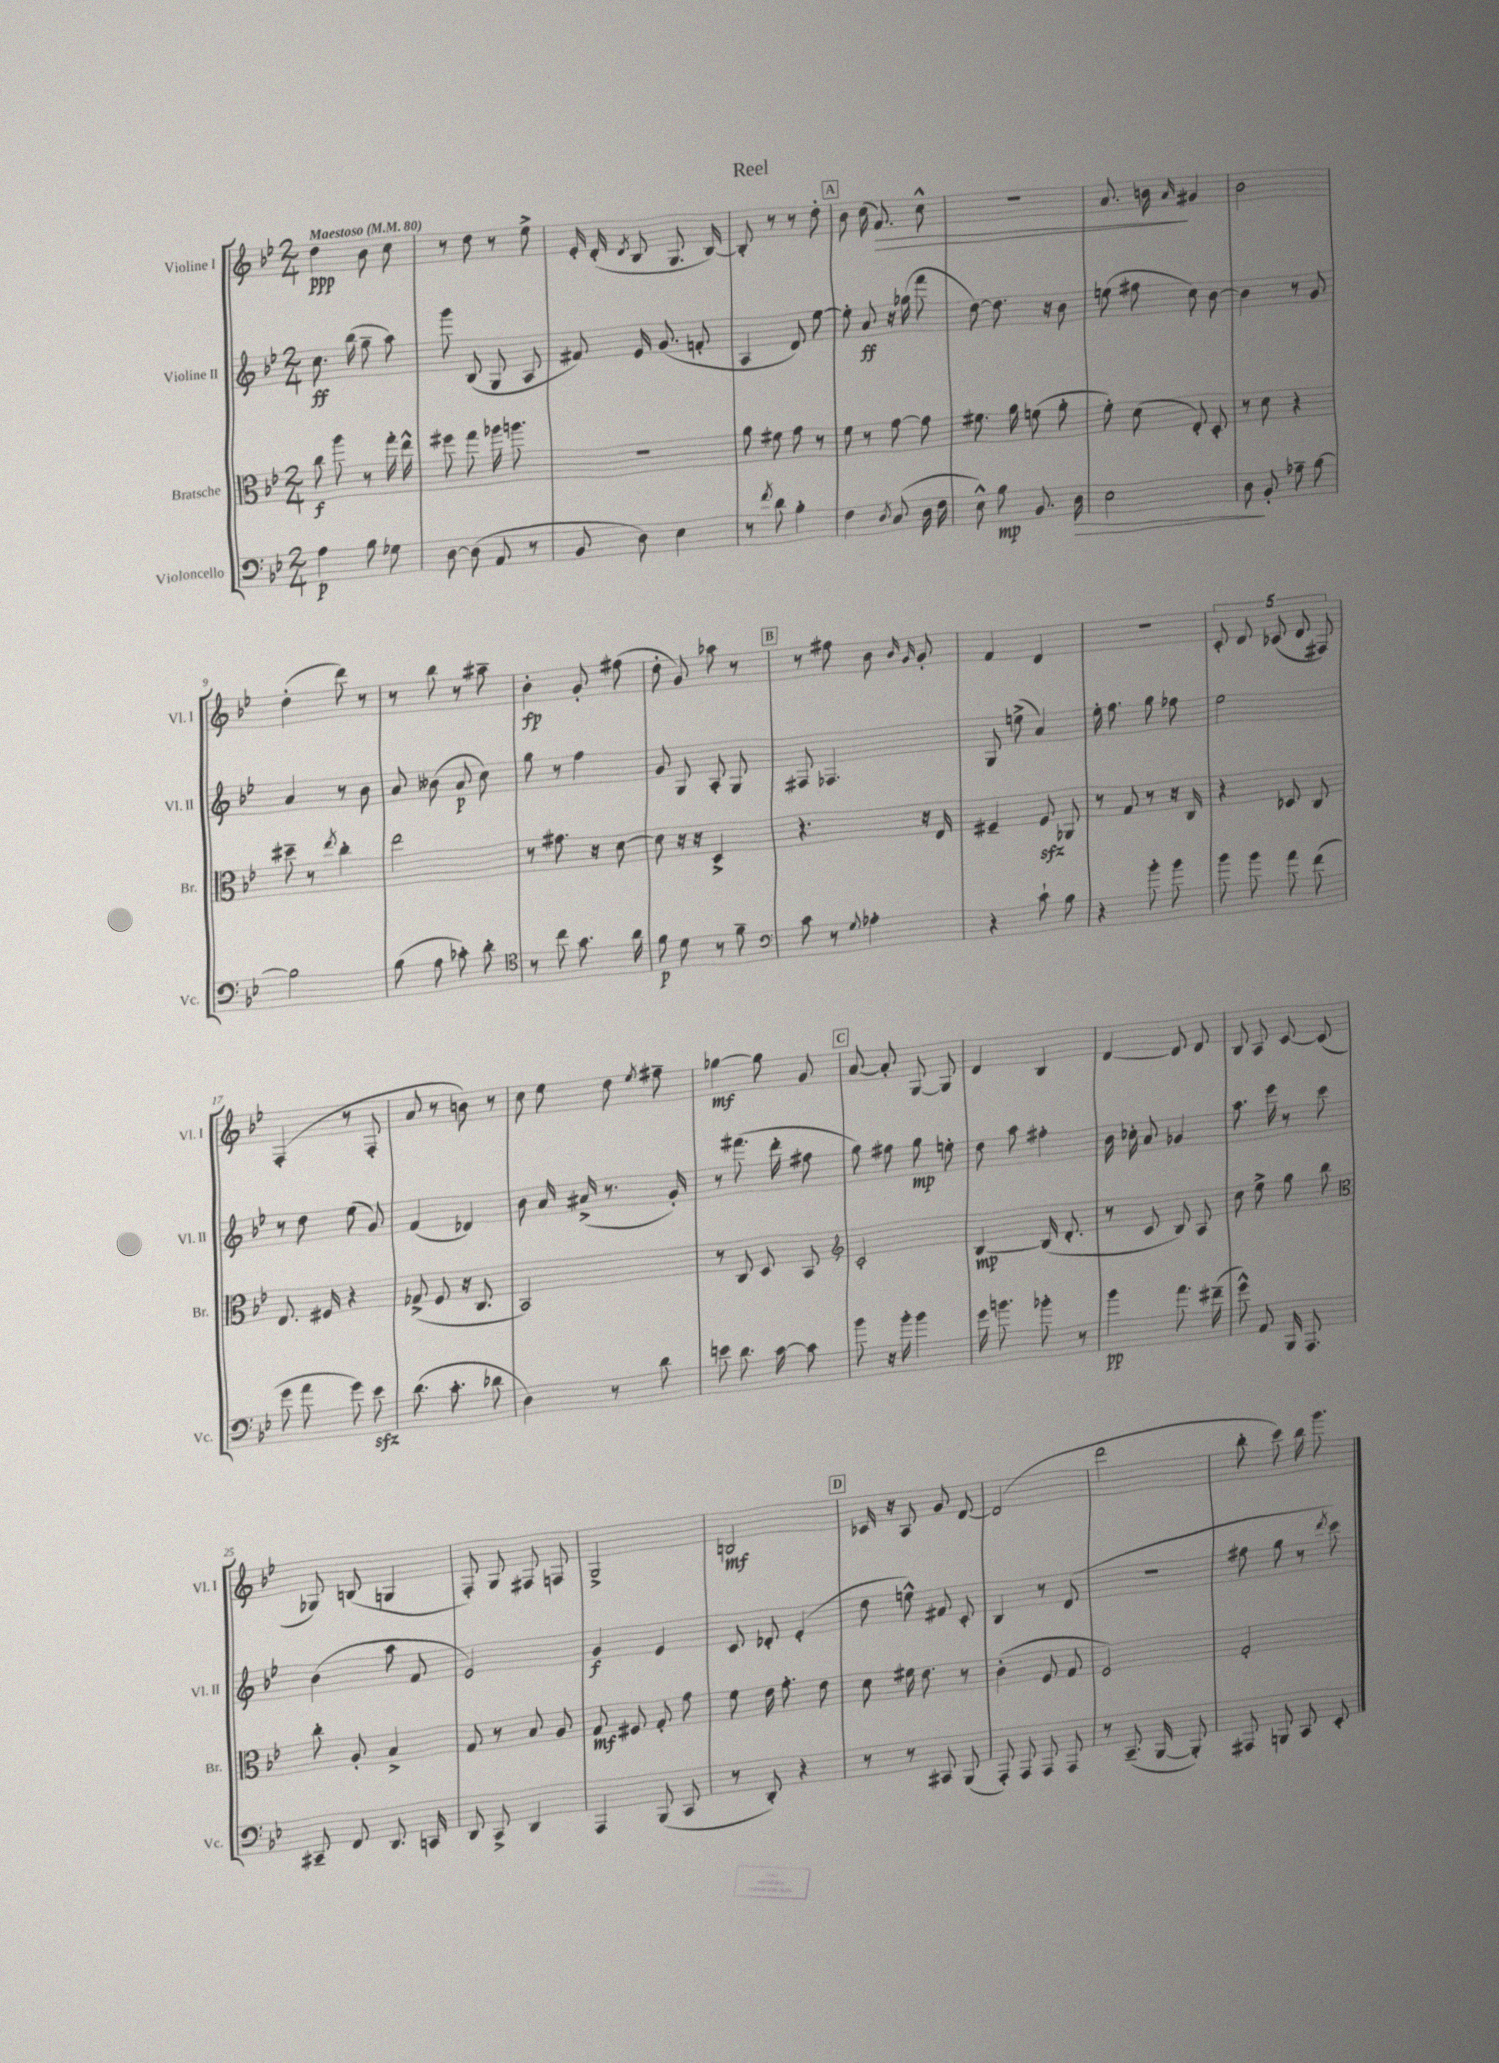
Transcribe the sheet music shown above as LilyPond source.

\header { title = "Reel" }
<<
\new StaffGroup <<
\new Staff = "s0" \with { instrumentName = "Violine I" shortInstrumentName = "Vl. I" } {
    \clef treble \key bes \major \numericTimeSignature \time 2/4 \tempo "Maestoso" 4 = 80
    \autoBeamOff d''4\ppp bes'8 c''8 |
    r8 d''8 r8 ees''8-> |
    ees'16-. d'16-.( \acciaccatura { d'8 } bes8 g8. bes16~) |
    bes8-. r8 r8 d''8-. |
    \mark \markup { \box "A" } bes'8 c''16( f'8.\>) c''8-^ |
    r2 |
    a'8. b'16\! \grace { a'16 } gis'4 |
    bes'2 |
    d''4-.( d'''8) r8 |
    r8 bes''8 r8 ais''8-- |
    bes'4-.\fp g'8-. fis''8( |
    d''8-. g'8) aes''8 r8 |
    \mark \markup { \box "B" } r8 fis''8 bes'8 \grace { bes'16 g'16 } g'8-. |
    f'4 d'4 |
    R2 |
    \tuplet 5/4 { c'8-. d'8 ces'8( d'8 fis8) } |
    f4-.( r8 f8-. |
    a'8 r8 b'8) r8 |
    c''8 ees''8 d''8 \acciaccatura { ees''8 } fis''8-- |
    ges''4~\mf ges''8 g'8 |
    \mark \markup { \box "C" } a'8~ a'8-. g8~ g8 |
    d'4 bes4 |
    d'4~ d'8 d'8 |
    bes8 a8 c'8~ c'8( |
    ges8) b8( g4 |
    f8-.) g8 fis8 f8 |
    g2-> |
    b2\mf |
    \mark \markup { \box "D" } ces'16 r16 a8 g'8 d'8~ |
    d'2( |
    d'''2 |
    bes''8-. c'''8) bes''16 g'''8. \bar "|." |
}
\new Staff = "s1" \with { instrumentName = "Violine II" shortInstrumentName = "Vl. II" } {
    \clef treble \key bes \major \numericTimeSignature \time 2/4
    \autoBeamOff c''8.\ff bes''16( g''8-- a''8) |
    g'''8 bes8( g8 a8 |
    fis'8) ees'16 g'8.( f'8-. |
    a4 d'8) ees''8~ |
    \mark \markup { \box "A" } ees''8-. a'8\ff r16 ges''16( f'''8 |
    d''8~) d''8. r16 bes'8 |
    e''8( fis''8 c''8) bes'8~ |
    bes'4 r8 g'8 |
    a'4 r8 bes'8 |
    a'8 beses'8( a'8\p c''8) |
    g''8 r8 f''4 |
    g'8 g8 a8-. g8 |
    \mark \markup { \box "B" } fis8 fes4. |
    g8 e''8->( a'4) |
    ees''16-. f''8. g''8 fes''8 |
    ees''2 |
    r8 d''8 ees''8( g'8) |
    f'4( des'4) |
    bes'8 a'16 ais'16->( r8. g'16-.) |
    r8 fis'''8.( d'''16-. fis''8 |
    \mark \markup { \box "C" } g''8) fis''8 g''8\mp e''8-. |
    d''8 a''8 fis''4-. |
    bes'16 ces''16-. a'8 ges'4 |
    a''8. ees'''16 r8 c'''8 |
    bes'4( a''8 f'8 |
    ees'2) |
    g'4\f ees'4 |
    c'8 des'8-. ees'4-.( |
    \mark \markup { \box "D" } d''8 e''8-^) fis'8 c'8-. |
    bes4 r8 d'8( |
    R2 |
    fis''8 g''8 r8 \acciaccatura { d'''8 } c'''8) \bar "|." |
}
\new Staff = "s2" \with { instrumentName = "Bratsche" shortInstrumentName = "Br." } {
    \clef alto \key bes \major \numericTimeSignature \time 2/4
    \autoBeamOff c''8\f a''8 r8 g''16-. ees''16-^ |
    fis''8 g''8 aes''16 a''8. |
    r2 |
    a'8 fis'8 g'8 r8 |
    \mark \markup { \box "A" } f'8 r8 g'8~ g'8 |
    fis'8. a'16 f'8( a'8-. |
    f'8-.) d'8( ees8-.) d8-. |
    r8 d'8 r4 |
    dis''8-- r8 \acciaccatura { ees''8 } c''4-. |
    ees''2 |
    r8 gis'8. r16 d'8~ |
    d'8 r16 r16 d4-> |
    \mark \markup { \box "B" } r4. r16 ees16 |
    fis4-- fis8\sfz aes,8 |
    r8 g8 r8 r16 c16 |
    r4 des8 c8 |
    ees8. fis16 r4 |
    ges8->( f8 r16 c8. |
    bes,2) |
    r8 c8 d8 bes,8 |
    \mark \markup { \box "C" } \clef treble c'2-. |
    bes4~\mp bes16( d'8.-. |
    r8 c'8 bes8) a8 |
    c''8 ees''8-> g''8 bes''8 |
    \clef alto c''8-. a8-. bes4-> |
    g8 r8 bes8 a8 |
    g8\mf fis8 g8-. g'8 |
    f'8 ees'16 g'8.-. ees'8 |
    \mark \markup { \box "D" } d'8 fis'16 ees'8. r8 |
    c'4-.( f8 g8 |
    f2) |
    g2-. \bar "|." |
}
\new Staff = "s3" \with { instrumentName = "Violoncello" shortInstrumentName = "Vc." } {
    \clef bass \key bes \major \numericTimeSignature \time 2/4
    \autoBeamOff a4\p bes8 ges8 |
    d8~ d8( a,8 r8 |
    bes,8 d8) ees4 |
    r8 \acciaccatura { f'8 } d'8 bes4-. |
    \mark \markup { \box "A" } f4 \acciaccatura { d8 } c8( d16 f16 |
    ees8-^) bes8\mp bes,8. d16\> |
    ees2 |
    d8\! bes,8-. aes8-- bes8~ |
    bes2 |
    bes8( a8 ces'8-.) d'8-. |
    \clef tenor r8 c''8 g'8. a'16 |
    f'8\p d'8 r8 f'8-- |
    \mark \markup { \box "B" } \clef bass c'8 r8 \appoggiatura { g8 } aes4-. |
    r4 c'8-! bes8 |
    r4 bes'8-. bes'8 |
    bes'8 bes'8 a'8 f'8( |
    g'8 a'8 g'8) ees'8\sfz |
    d'8.( c'8.-. des'8 |
    d4) r8 d'8 |
    e'8 d'8. c'16~ c'8 |
    \mark \markup { \box "C" } bes'8 r16 bes'16-. bes'4 |
    g'16 b'8. bes'8-. r8 |
    bes'4\pp a'8. fis'16--( |
    g'8-^) a,8 bes,,16 a,,8. |
    cis,8-- f,8 d,8. c,16 |
    d,8 c,8-> d,4 |
    a,,4 bes,,8( c,8 |
    r8 d,8-.) r4 |
    \mark \markup { \box "D" } r8 r8 cis,8 bes,,8( |
    a,,8-.) a,,8 a,,8 a,,8 |
    r8 c,8.--( bes,,16~ bes,,8-.) |
    ais,,8 b,,8 c,8 ees,8-. \bar "|." |
}
>>
>>
